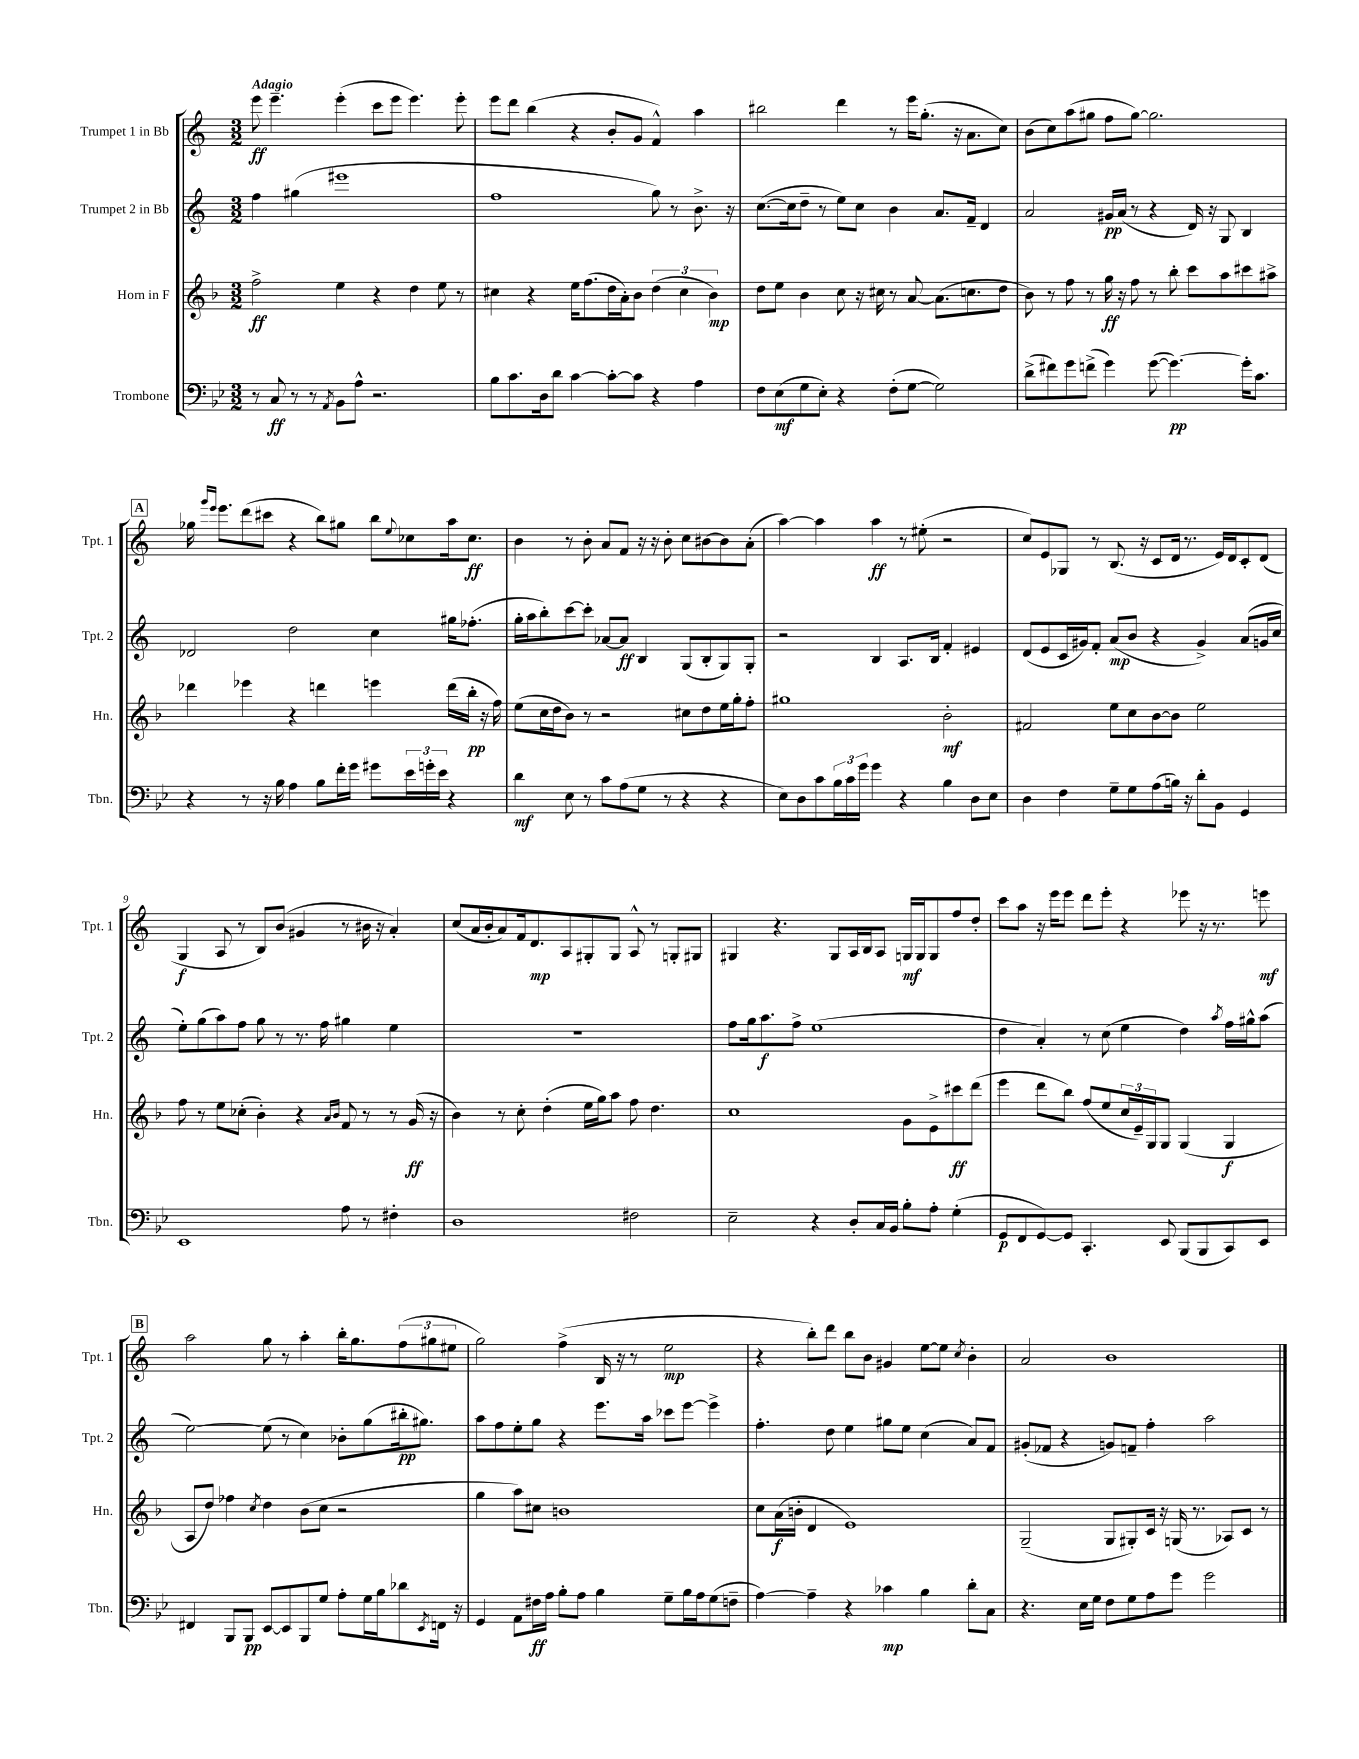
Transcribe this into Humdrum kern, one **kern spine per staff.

**kern	**kern	**kern	**kern
*staff4	*staff3	*staff2	*staff1
*clefF4	*clefG2	*clefG2	*clefG2
*k[b-e-]	*k[b-]	*k[]	*k[]
*M3/2	*M3/2	*M3/2	*M3/2
8r	2ff^	4ff	8eee
8C	.	.	4.eee~
8r	.	(4gg#	.
8r	.	.	.
8qAA	.	.	.
8BB-	4ee	1eee#	(4eee'
8A^^	.	.	.
2.r	4r	.	8ccc
.	.	.	8eee
.	4dd	.	4.eee)
.	8ee	.	.
.	8r	.	8eee'
=	=	=	=
8B-	4cc#	1ff	8eee
8.c	.	.	8ddd
.	4r	.	(4bb
16D	.	.	.
8d	.	.	.
[4c	16ee	.	4r
.	(8.ff	.	.
8c'_	16dd	.	8b'
.	16a')	.	.
8c]	8b-	.	8g
4r	(6dd	8gg)	4f^^)
.	.	8r	.
.	6cc#	.	.
4A	.	8.b^	4aa
.	6b-)	.	.
.	.	16r	.
=	=	=	=
8F	8dd	([8.cc	2bb#
(8E-	8ee	.	.
.	.	16cc]	.
8G	4b-	8dd~	.
8E-')	.	8r	.
4r	8cc	8ee)	4ddd
.	16r	8cc	.
.	16cc#	.	.
(8F'	8r	4b	8r
[8G	[8a	.	16eee
.	.	.	(8.gg'
2G])	(8.a]	8.a	.
.	.	.	16r
.	8.cc	16f~	8.a
.	.	4d	.
.	8dd	.	8cc)
=	=	=	=
(8d^	8b-)	2a	(8b
8f#)	8r	.	8cc)
8g	8ff	.	(8aa
(8f^	8r	.	8gg#
4g)	16gg	16g#	8ff
.	16r	(16a	.
.	8ff	8r	[8gg#)
([8g	8r	4r	2.gg#]
4.g_)	8bb-'	.	.
.	8ccc	16d)	.
.	.	16r	.
.	8aa	8G	.
16g']	8ccc#	4B	.
8.c	.	.	.
.	8aa#^	.	.
=	=	=	=
4r	4ddd-	2d-	16gg-
.	.	.	16qqggg
.	.	.	16qqeee
.	.	.	8.eee
8r	4eee-	.	(8ddd
16r	.	.	8ccc#
16B-	.	.	.
4A	4r	2dd	4r
8B-	4ddd	.	8bb)
16f'	.	.	8gg#
16g	.	.	.
8g#	4eee	4cc	8bb
.	.	.	8qqee
24e-	.	.	8cc-
24g'	.	.	.
24e-	.	.	.
4r	(16ddd	16gg#	16aa
.	16bb-'	(8.ff-'	8.cc-
.	16r	.	.
.	16ff)	.	.
=	=	=	=
4d	(8ee	16gg'	4b
.	.	16aa	.
.	16cc	8bb')	.
.	16dd	.	.
8E-	8b-)	[8ccc	8r
8r	8r	8ccc']	8b'
8c	2r	[8a-	8a
(8A	.	8a-]	8f
8G	.	4B	16r
.	.	.	16r
8r	.	.	8b'
4r	8cc#	(8G	8cc
.	8dd	8B'	[8b#
4r	16ee	8G)	8b#]
.	16gg'	.	.
.	8ff'	8G'	(8a'
=	=	=	=
8E-)	1gg#	2r	[4aa)
8D	.	.	.
8c	.	.	4aa]
24B-	.	.	.
24c	.	.	.
24g	.	.	.
4g	.	4B	4aa
4r	.	8.A	8r
.	.	.	(8ee#'
.	.	16B	.
4B-	2b-'	4f'	2r
8D	.	4e#	.
8E-	.	.	.
=	=	=	=
4D	2f#	(8d	8cc)
.	.	8e	8e
4F	.	16c	8G-
.	.	16g#)	.
.	.	8f'	8r
8G~	8ee	(8a	(8.B
8G	8cc	8b	.
.	.	.	16r
(8A	[8b-	4r	8c
16B)	8b-]	.	16d
16r	.	.	8.r
8d'	2ee	4g#^)	.
8BB-	.	.	16e)
.	.	.	16d
4GG	.	(8a	8c'
.	.	16g	(8d
.	.	16cc	.
=	=	=	=
1EE-	8ff	8ee')	4G
.	8r	(8gg	.
.	8ee	8aa)	8A
.	(8cc-'	8ff	8r
.	4b-')	8gg	8B)
.	.	8r	(8b
.	4r	8.r	4g#
.	.	16ff	.
.	16qqa	.	.
.	16qqb-	.	.
8A	8f	4gg#	8r
8r	8r	.	16b#
.	.	.	16r
4F#'	8r	4ee	4a')
.	(16g	.	.
.	16r	.	.
=	=	=	=
1D	4b-)	1.r	(8cc
.	.	.	16a
.	.	.	16b'
.	8r	.	8a)
.	8cc'	.	16f
.	.	.	8.d
.	(4dd'	.	.
.	.	.	8A
.	16ee	.	8G#'
.	16gg)	.	.
.	8aa	.	8G#
2F#	8ff	.	8A^^
.	4.dd	.	8r
.	.	.	8G'
.	.	.	8G#
=	=	=	=
2E-~	1cc	8ff	4G#
.	.	16gg	.
.	.	8.aa	.
.	.	.	4.r
.	.	8ff^	.
4r	.	(1ee	.
.	.	.	8G#
8D'	.	.	16A
.	.	.	16B
16C	.	.	8A
16BB-	.	.	.
8B-'	8g	.	16G
.	.	.	16G
8A'	8e^	.	8G
(4G'	8ccc#	.	8ff
.	(8ddd	.	8dd'
=	=	=	=
8GG	4eee	4dd	8ccc
8FF	.	.	8aa
[8GG)	8ddd	4a')	16r
.	.	.	16eee
8GG]	8bb-)	.	8eee
4.CC'	(8ff	8r	8ddd
.	8ee	(8cc	8eee'
.	24cc	4ee	4r
.	24e~)	.	.
.	24G	.	.
8EE-	8G	.	.
(8BBB-	(4G	4dd)	8eee-
8BBB-	.	.	16r
.	.	.	8.r
.	.	8qaa	.
8CC)	4G	16ff	.
.	.	16gg#^^	.
8EE-	.	(8aa	8eee
=	=	=	=
4FF#	8A	[2ee)	2aa
.	8dd)	.	.
8BBB-	4ff-	.	.
8BBB-	.	.	.
.	8qcc	.	.
[8EE-	4dd	(8ee]	8gg
8EE-]	.	8r	8r
8BBB-	(8b-	4cc)	4aa'
8G	8cc	.	.
8A'	2r	8b-'	16bb'
.	.	.	8.gg
16G	.	(8gg	.
16B-	.	.	.
8d-	.	16bb#'	(12ff
.	.	8.gg#)	.
.	.	.	12gg#
8qEE-	.	.	.
16FF	.	.	.
.	.	.	12ee#
16r	.	.	.
=	=	=	=
4GG	4gg	8aa	2gg)
.	.	8ff	.
8AA	8aa)	8ee'	.
16F#	8cc#	8gg	.
16A	.	.	.
8B-'	1b	4r	(4ff^
8A	.	.	.
4B-	.	8.eee	16B
.	.	.	16r
.	.	.	8r
.	.	16aa	.
8G~	.	8ccc-	2ee
16B-	.	[8eee	.
16A	.	.	.
(8G	.	4eee^]	.
8F~	.	.	.
=	=	=	=
[4A)	8cc	4.ff'	4r
.	(16a	.	.
.	16b'	.	.
4A~]	4d	.	8bb')
.	.	8dd	8ddd
4r	1e)	4ee	8bb
.	.	.	8b
4c-	.	8gg#	4g#
.	.	8ee	.
4B-	.	(4cc	[8ee
.	.	.	8ee]
.	.	.	8qcc
8d'	.	8a)	4b'
8C	.	8f	.
=	=	=	=
4.r	(2G~	(8g#'	2a
.	.	8f-	.
.	.	4r	.
16E-	.	.	.
16G	.	.	.
8F	8G	8g)	1b
8G	8G#')	8f~	.
8A	16c	4ff'	.
.	16r	.	.
8g	(16G	.	.
.	8.r	.	.
2g	.	2aa	.
.	8A-)	.	.
.	8c	.	.
.	8r	.	.
==	==	==	==
*-	*-	*-	*-
